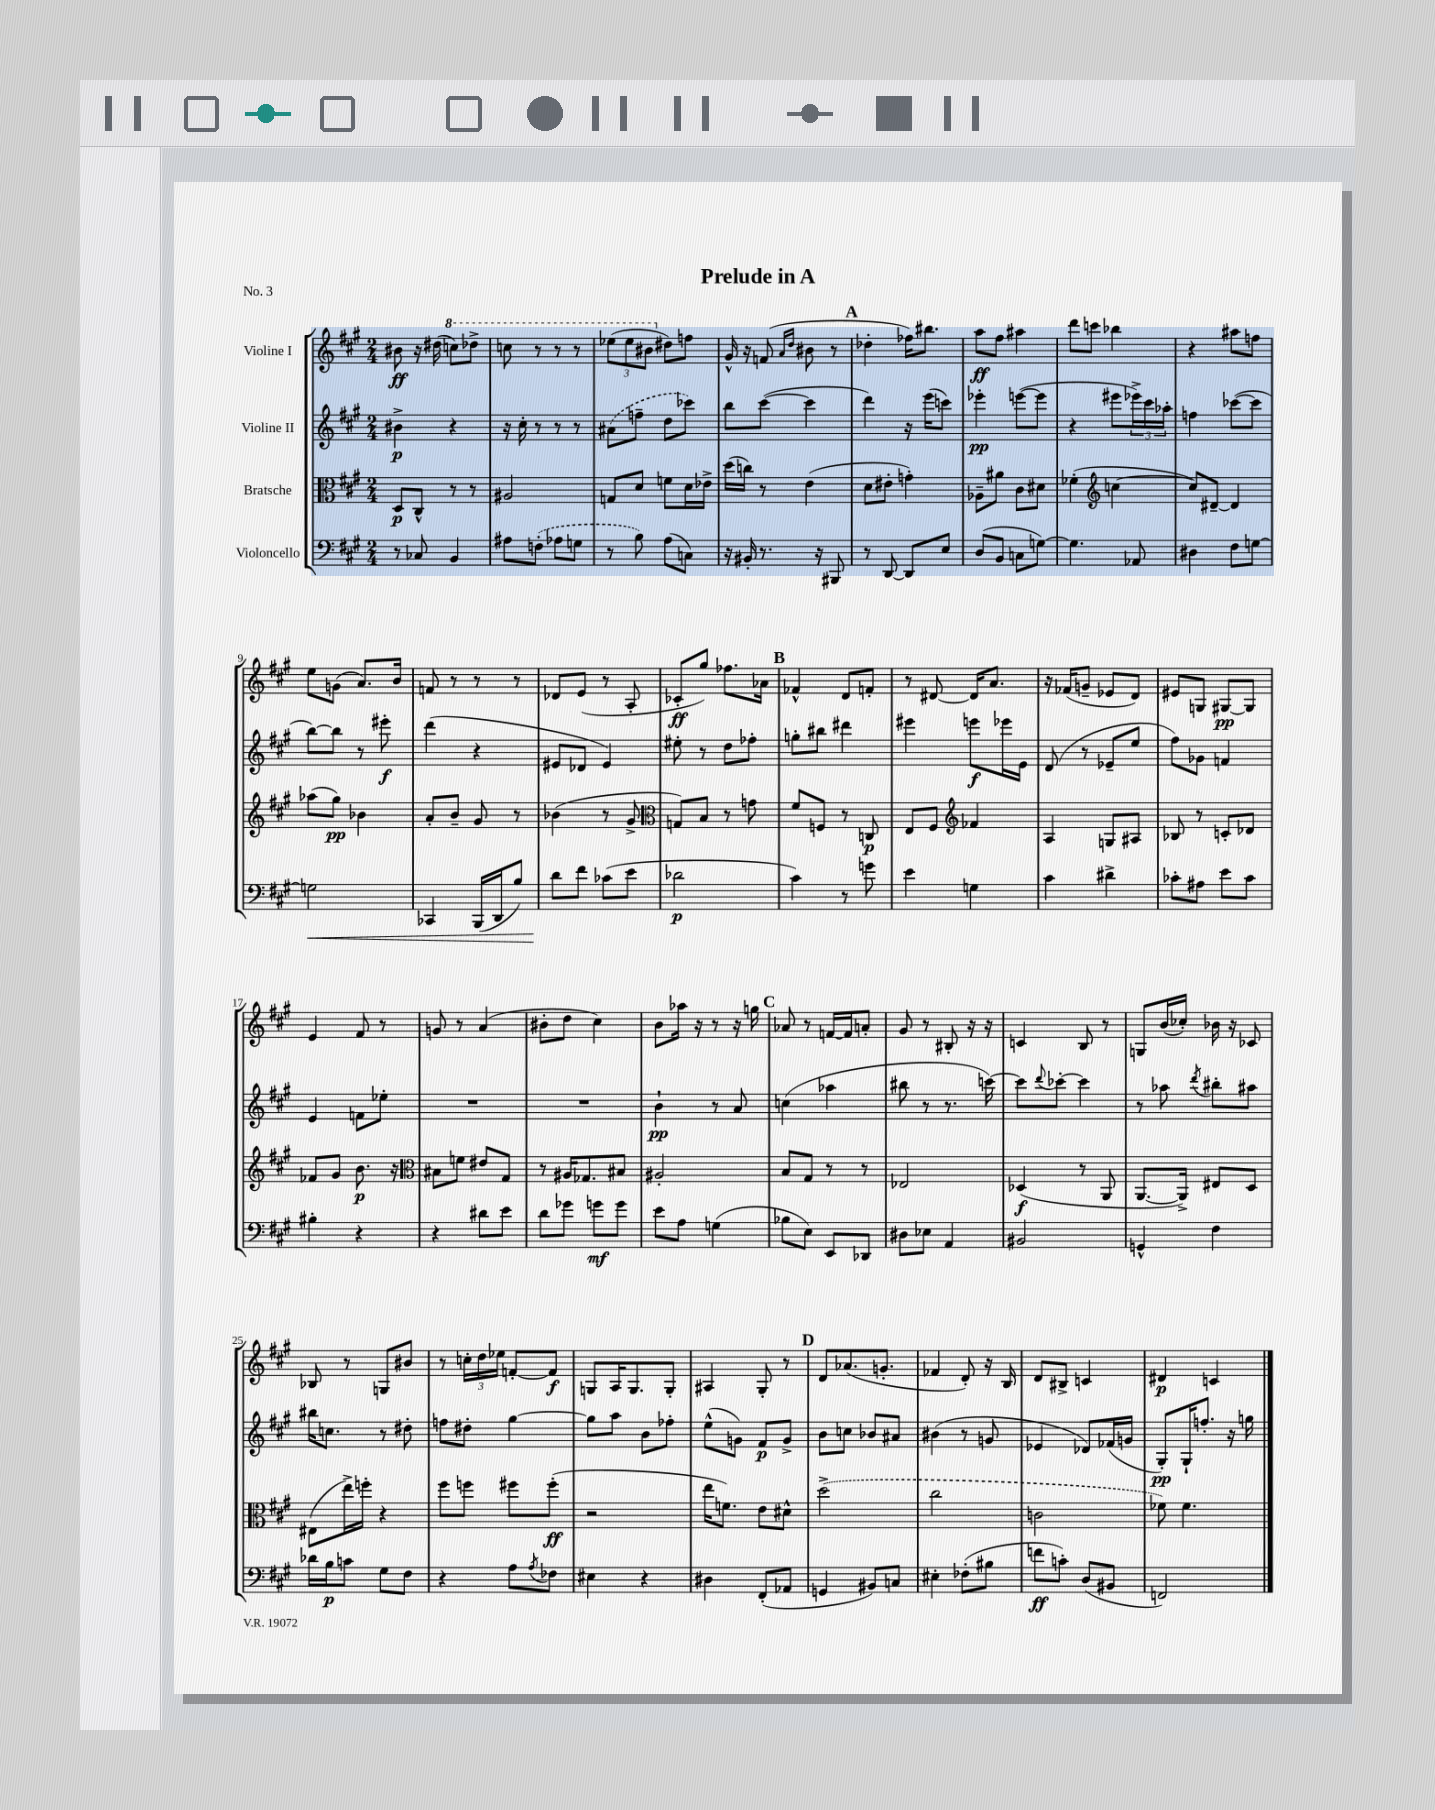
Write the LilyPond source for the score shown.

\header { title = "Prelude in A" piece = "No. 3" }
<<
\new StaffGroup <<
\new Staff = "s0" \with { instrumentName = "Violine I" } {
    \clef treble \key a \major \numericTimeSignature \time 2/4
    bis'8\ff r16 dis''16( \ottava #1 c'''8) des'''8-> |
    c'''8 r8 r8 r8 |
    \tuplet 3/2 { ees'''8( ees'''8 bis''8 \ottava #0 } dis''8) f''8 |
    gis'16-^ r16 f'8( \grace { a'16 d''16 } bis'8 r8 |
    \mark \markup { \bold "A" } des''4-. fes''16) bis''8. |
    a''8\ff fis''8 ais''4 |
    d'''8 c'''8 bes''4 |
    r4 ais''8 f''8 |
    e''8 g'8( a'8.) b'16 |
    f'8 r8 r8 r8 |
    des'8 e'8( r8 a8-. |
    ces'8-.\ff gis''8) fes''8. aes'16 |
    \mark \markup { \bold "B" } fes'4-^ d'8 f'8-. |
    r8 dis'8~ dis'16 a'8. |
    r16 fes'16( g'8-- ees'8 d'8) |
    eis'8 g8 gis8~\pp gis8 |
    e'4 fis'8 r8 |
    g'8 r8 a'4( |
    bis'8-. d''8 cis''4) |
    b'8 aes''16 r16 r8 r16 g''16 |
    \mark \markup { \bold "C" } aes'8 r8 f'16~ f'16 a'8-. |
    gis'8 r8 bis8-. r16 r16 |
    c'4 b8 r8 |
    g8 b'16( ces''16-.) bes'16 r16 ces'8 |
    bes8 r8 g8 bis'8 |
    r8 \tuplet 3/2 { c''16-. d''16 ees''16 } f'8~-. f'8\f |
    g8 a16 g8. g8-. |
    ais4 gis8-. r8 |
    \mark \markup { \bold "D" } d'8 aes'8.( g'8.-. |
    fes'4 d'8-.) r16 b16 |
    d'8 bis8-> c'4 |
    dis'4\p c'4 \bar "|." |
}
\new Staff = "s1" \with { instrumentName = "Violine II" } {
    \clef treble \key a \major \numericTimeSignature \time 2/4
    bis'4->\p r4 |
    r16 cis''16-. r8 r8 r8 |
    \once \slurDashed ais'8( f''8-- d''8 ces'''8) |
    b''8 cis'''8~( cis'''4 |
    \mark \markup { \bold "A" } d'''4) r16 e'''16( c'''8) |
    ees'''4-.\pp e'''8~( e'''8 |
    r4 eis'''8 \tuplet 3/2 { ees'''16->) cis'''16 aes''16-. } |
    f''4 ces'''8~( ces'''8 |
    b''8~) b''8 r8 eis'''8-.\f |
    d'''4( r4 |
    eis'8 des'8 eis'4) |
    eis''8-. r8 d''8 fes''8-. |
    \mark \markup { \bold "B" } g''8-. bis''8 dis'''4 |
    eis'''4 e'''8\f ees'''16 e'16 |
    d'8( r8 ees'8-- e''8 |
    fis''8) ges'8 f'4 |
    e'4 f'8 ees''8-. |
    R2 |
    R2 |
    b'4-!\pp r8 a'8 |
    \mark \markup { \bold "C" } c''4( aes''4 |
    bis''8 r8 r8. c'''16~) |
    c'''8 \appoggiatura { d'''8 } ces'''8~-. ces'''4 |
    r8 aes''8 \acciaccatura { d'''8 } bis''8-. ais''8 |
    bis''16 c''8. r8 dis''8-. |
    f''8 dis''8-. gis''4~ |
    gis''8 a''8 b'8 fes''8-. |
    e''8-^( g'8) fis'8\p g'8-> |
    \mark \markup { \bold "D" } b'8 c''8 bes'8 ais'8 |
    bis'4( r8 g'8 |
    ees'4 des'8) fes'16( g'16 |
    gis8-.\pp) gis16-! f''8.-. r16 g''16 \bar "|." |
}
\new Staff = "s2" \with { instrumentName = "Bratsche" } {
    \clef alto \key a \major \numericTimeSignature \time 2/4
    d8\p cis8-^ r8 r8 |
    ais2 |
    g8 d'8 f'8 d'16 ees'16-> |
    d''16( c''16) r8 e'4( |
    \mark \markup { \bold "A" } d'8 eis'8-. g'4-.) |
    aes8-- ais'8 cis'8 dis'8 |
    fes'4-.( \clef treble c''4~ |
    c''8) dis'8~-- dis'4 |
    aes''8( gis''8\pp) bes'4 |
    a'8-. b'8-- gis'8 r8 |
    bes'4( r8 gis'8-> |
    \clef alto g8) b8 r8 g'8 |
    \mark \markup { \bold "B" } fis'8 f8 r8 c8\p |
    e8 fis8 \clef treble fes'4 |
    a4 g8 ais8 |
    bes8 r8 c'8-. des'8 |
    fes'8 gis'8 b'8.\p r16 |
    \clef alto bis8 f'8 eis'8 gis8 |
    r8 ais16 ges8. bis8 |
    ais2-. |
    \mark \markup { \bold "C" } b8 gis8 r8 r8 |
    ees2 |
    des4\f( r8 a,8 |
    a,8.~ a,16->) eis8 d8 |
    eis8( e''16->) f''16-. r4 |
    fis''8 f''8 fis''8 fis''8-.\ff( |
    r2 |
    e''16 f'8.) e'8 dis'8-^ |
    \mark \markup { \bold "D" } \once \slurDashed d''2->( |
    cis''2 |
    c'2 |
    fes'8) fes'4. \bar "|." |
}
\new Staff = "s3" \with { instrumentName = "Violoncello" } {
    \clef bass \key a \major \numericTimeSignature \time 2/4
    r8 ces8 b,4 |
    ais8 \once \slurDashed f8-.( aes8 g8 |
    r8 b8) a8( c8) |
    r16 bis,16-. r8. r16 bis,,8 |
    \mark \markup { \bold "A" } r8 d,8~ d,8 e8 |
    d8( b,8 c8 g8~) |
    g4. aes,8 |
    dis4 fis8 g8~ |
    g2\< |
    ces,4 b,,16( d,16 b8) |
    d'8\! fis'8 ces'8( e'8 |
    des'2\p |
    \mark \markup { \bold "B" } cis'4) r8 g'8 |
    e'4 g4 |
    cis'4 dis'4-> |
    ces'8-. ais8 e'8 ces'8 |
    bis4-. r4 |
    r4 dis'8 e'8 |
    d'8 ges'8 g'8\mf g'8 |
    e'8 a8 g4( |
    \mark \markup { \bold "C" } bes8 e8) e,8 des,8 |
    dis8 ees8 a,4 |
    bis,2 |
    g,4-^ fis4 |
    des'16 b16\p c'8 gis8 fis8 |
    r4 a8 \acciaccatura { a8 } fes8 |
    eis4 r4 |
    dis4 fis,8-.( aes,8 |
    \mark \markup { \bold "D" } g,4 bis,8) c8 |
    eis4-. fes8-.( bis8 |
    f'8\ff c'8-.) d8( bis,8 |
    f,2) \bar "|." |
}
>>
>>
